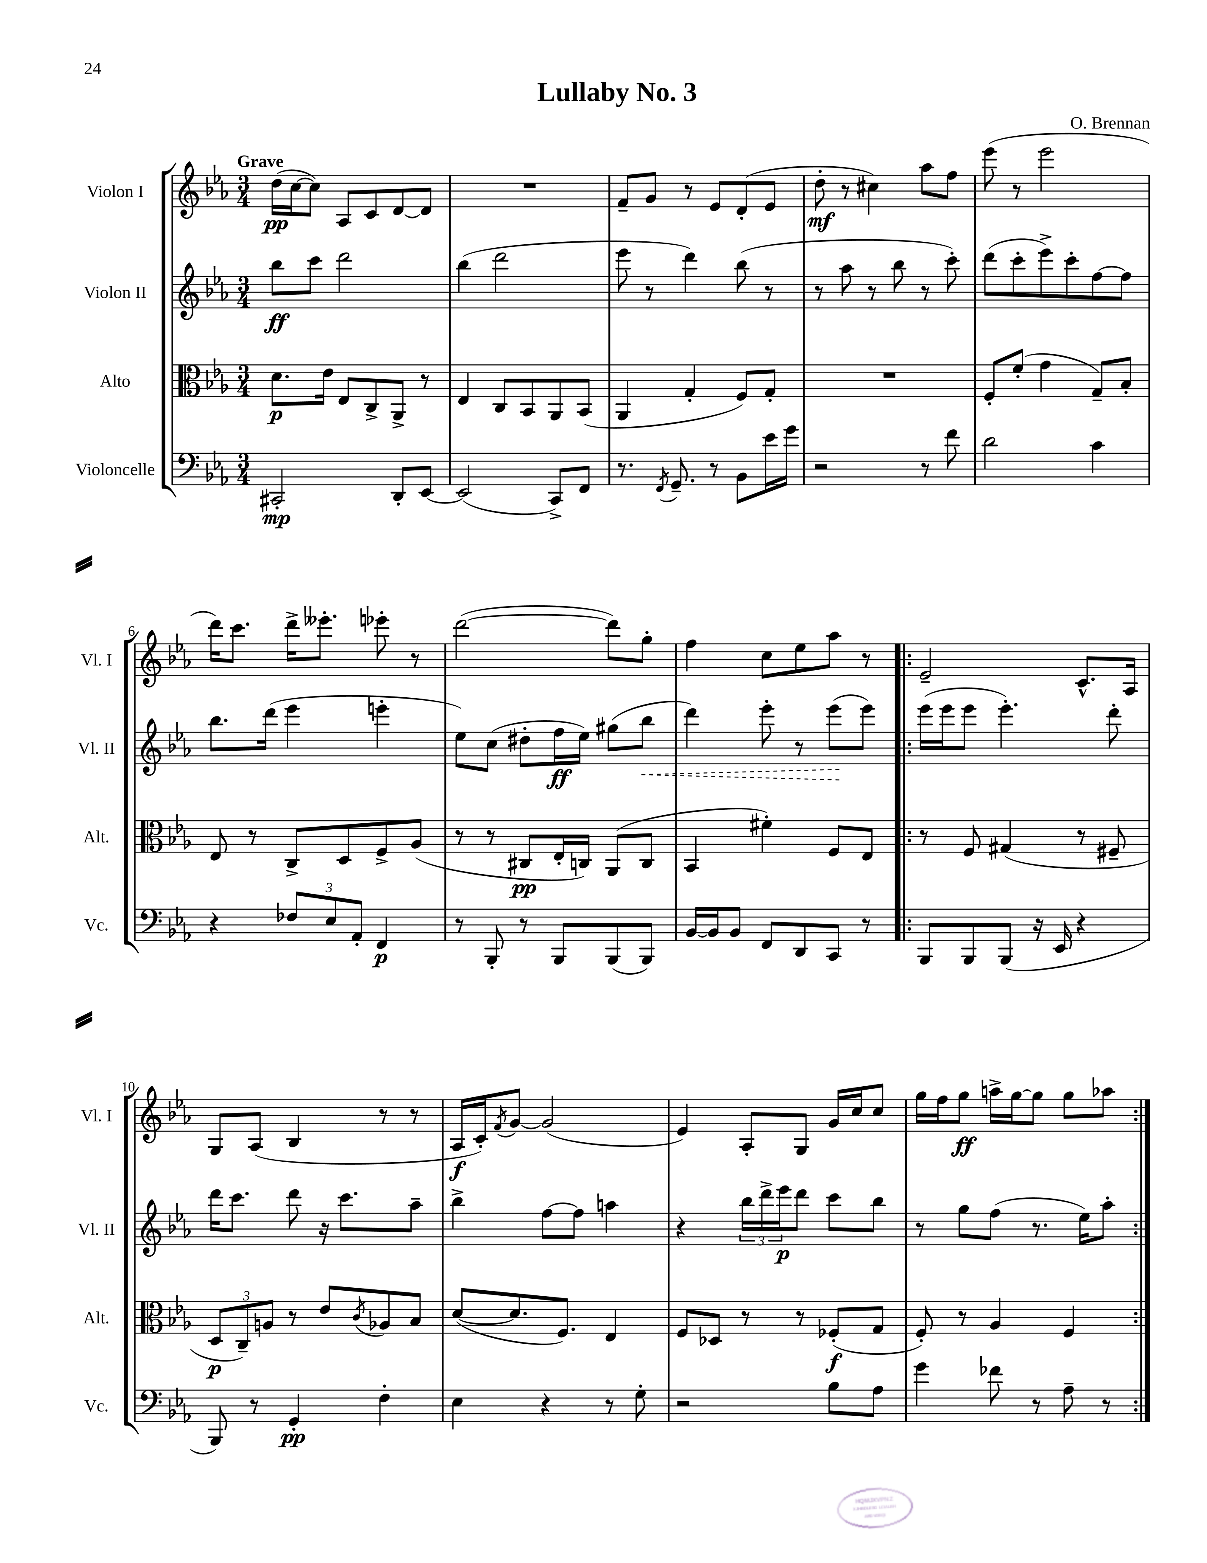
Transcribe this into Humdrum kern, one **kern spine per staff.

**kern	**kern	**kern	**kern
*staff4	*staff3	*staff2	*staff1
*clefF4	*clefC3	*clefG2	*clefG2
*k[b-e-a-]	*k[b-e-a-]	*k[b-e-a-]	*k[b-e-a-]
*M3/4	*M3/4	*M3/4	*M3/4
2CC#'	8.d	8bb-	(16dd
.	.	.	[16cc
.	.	8ccc	8cc])
.	16e-	.	.
.	8E-	2ddd	8A-
.	8C^	.	8c
8DD'	8AA-^	.	[8d
[8EE-	8r	.	8d]
=	=	=	=
(2EE-]	4E-	(4bb-	2.r
.	8C	2ddd	.
.	8BB-	.	.
8CC^)	8AA-	.	.
8FF	(8BB-	.	.
=	=	=	=
8.r	4AA-	8eee-	8f~
.	.	8r	8g
8qFF	.	.	.
8.GG~	.	.	.
.	4G'	4ddd)	8r
8r	.	.	8e-
8BB-	8F)	(8bb-	(8d'
16e-	8G'	8r	8e-
16g	.	.	.
=	=	=	=
2r	2.r	8r	8dd'
.	.	8aa-	8r
.	.	8r	4cc#)
.	.	8bb-	.
8r	.	8r	8aa-
8f	.	8ccc')	8ff
=	=	=	=
2d	8F'	(8ddd	(8eee-
.	(8f'	8ccc'	8r
.	4g	8eee-^)	2eee-
.	.	8ccc'	.
4c	8G~)	[8ff	.
.	8B-'	8ff]	.
=	=	=	=
4r	8E-	8.bb-	16ddd)
.	.	.	8.ccc
.	8r	.	.
.	.	(16ddd	.
12F-	8C^	4eee-	16ddd^
.	.	.	8.eee--'
12E-	.	.	.
.	8D	.	.
12AA-'	.	.	.
4FF	8F^	4eee'	8eee-'
.	(8A-	.	8r
=	=	=	=
8r	8r	8ee-)	([2ddd
8BBB-'	8r	(8cc	.
8r	8C#	8dd#'	.
8BBB-	16E-'	16ff	.
.	16C)	16ee-)	.
(8BBB-	(8AA-	(8gg#	8ddd])
8BBB-)	8C	8bb-	8gg'
=	=	=	=
[16BB-	4BB-	4ddd)	4ff
16BB-]	.	.	.
8BB-	.	.	.
8FF	4f#')	8eee-'	8cc
8DD	.	8r	8ee-
8CC	8F	(8eee-	8aa-
8r	8E-	8eee-)	8r
=!|:	=!|:	=!|:	=!|:
8BBB-	8r	(16eee-	2e-~
.	.	16eee-	.
8BBB-	8F	8eee-	.
(8BBB-	(4G#	4.eee-')	.
16r	.	.	.
16EE-	.	.	.
4r	8r	.	8.c^^
.	8F#~	8ddd'	.
.	.	.	16A-
=	=	=	=
8BBB-)	12D	16ddd	8G
.	.	8.ccc	.
.	12C~)	.	.
8r	.	.	(8A-
.	12A	.	.
4GG'	8r	8ddd	4B-
.	8e-	16r	.
.	.	8.ccc	.
.	8qc	.	.
4F'	8A-	.	8r
.	8B-	8aa-~	8r
=	=	=	=
4E-	([8d	4bb-^	16A-
.	.	.	16c')
.	.	.	8qf
.	8.d]	.	[8g
4r	.	[8ff	(2g]
.	8.F)	.	.
.	.	8ff]	.
8r	4E-	4aa	.
8G'	.	.	.
=	=	=	=
2r	8F	4r	4e-)
.	8D-	.	.
.	8r	24bb-	8A-'
.	.	24ddd^	.
.	.	24eee-	.
.	8r	8ddd	8G
8B-	(8F-'	8ccc	16g
.	.	.	16cc
8A-	8G	8bb-	8cc
=	=	=	=
4g	8F')	8r	16gg
.	.	.	16ff
.	8r	8gg	8gg
8f-	4A-	(8ff	16aa^
.	.	.	[16gg
8r	.	8.r	8gg]
8A-~	4F	.	8gg
.	.	16ee-)	.
8r	.	8aa-'	8aa-
==:|!	==:|!	==:|!	==:|!
*-	*-	*-	*-
